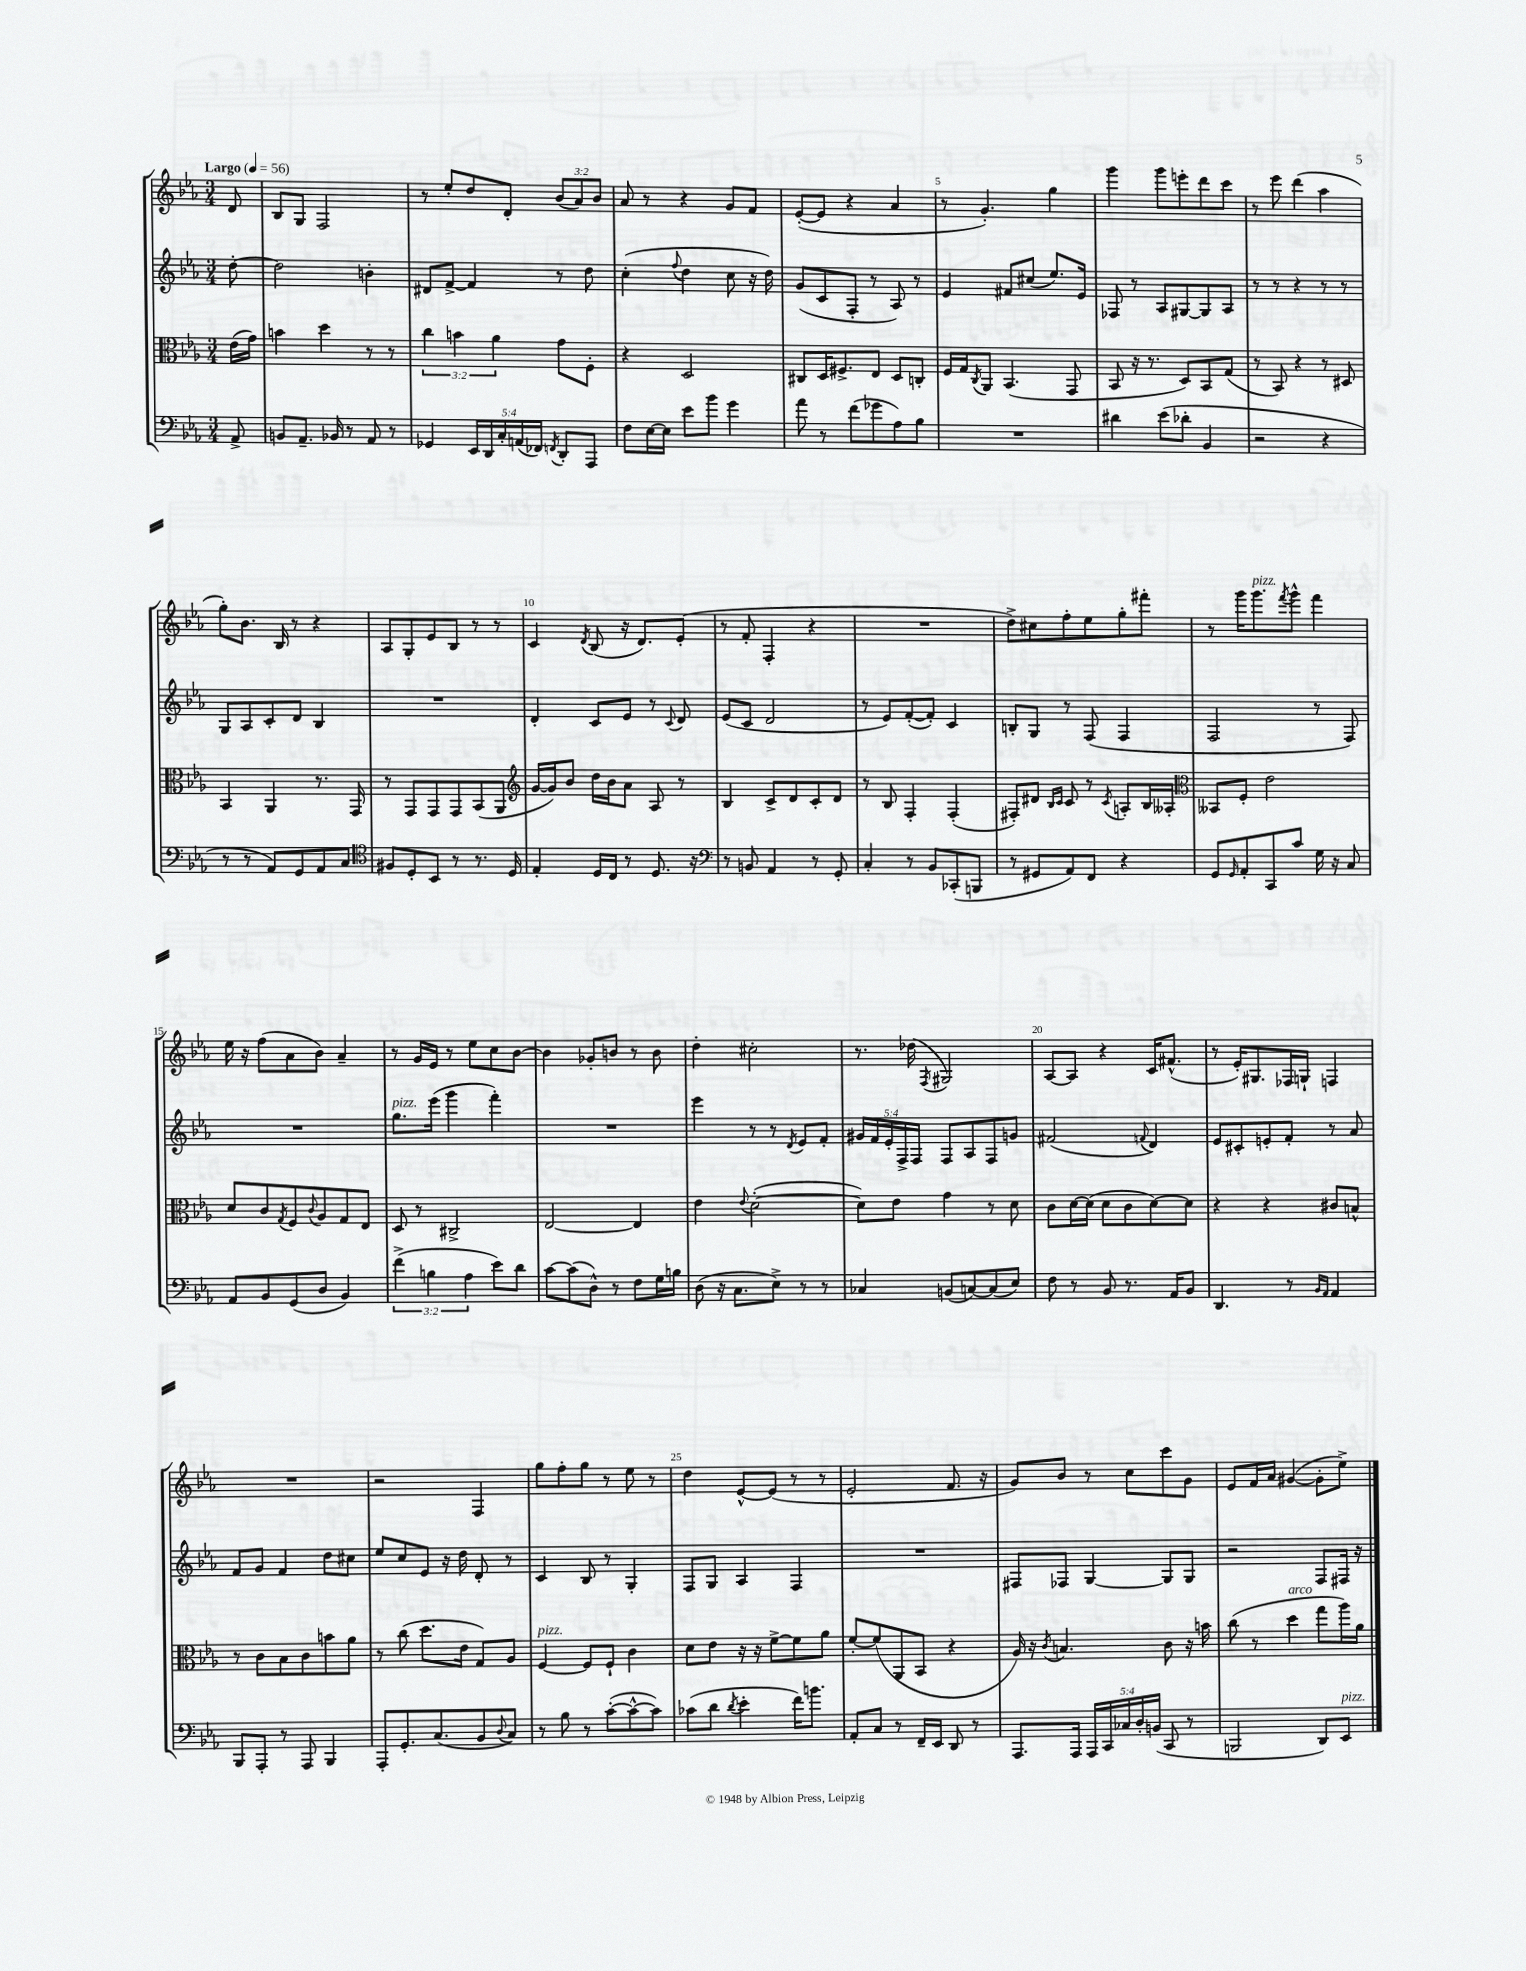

**kern	**kern	**kern	**kern
*part4	*part3	*part2	*part1
*staff4	*staff3	*staff2	*staff1
*clefF4	*clefC3	*clefG2	*clefG2
*k[b-e-a-]	*k[b-e-a-]	*k[b-e-a-]	*k[b-e-a-]
*M3/4	*M3/4	*M3/4	*M3/4
*MM56	*MM56	*MM56	*MM56
=	=	=	=
!	!	!	!LO:TX:a:B:t=Largo
8AA-^/	(16e-\LL	[8dd'\	8d/
.	16g\JJ)	.	.
=1	=1	=1	=1
8BBn/L	4bn\	2dd\]	8B-/L
8.AA-~/J	.	.	8G/J
.	4dd\	.	2F/
16BB-X/	.	.	.
8r	.	.	.
8AA-/	8r	4bn'\	.
8r	8r	.	.
=2	=2	=2	=2
4GG-X/	6cc\	8d#X/L	8r
.	.	[8f^/J	8ee-'/L
.	6bn\	.	.
20EE-/LL	.	4f/]	8dd/
20DD/	.	.	.
.	6a-\	.	.
20C'/	.	.	.
.	.	.	8d'/J
(20AAn/	.	.	.
20FF-X/JJ)	.	.	.
8qFFn/	.	.	.
8DD'/L	8g\L	8r	(12b-/L
.	.	.	12a-/)
8AAA-/J	8F'\J	8dd\	.
.	.	.	12b-/J
=3	=3	=3	=3
8F\L	4r	(4cc'\	8a-/
[16E-\L	.	.	8r
16E-\JJ]	.	.	.
.	.	8qqff/	.
8e-\L	2D/	4dd\	4r
8b-\J	.	.	.
4g\	.	8cc\	8g/L
.	.	16r	8f/J
.	.	16dd\)	.
=4	=4	=4	=4
8a-\	8C#X/L	(8g/L	([8e-'/L
8r	16D/K	8c/	8e-/J]
.	8.F#X^/	.	.
(8f\L	.	8F'/J	4r
8g-X\	8E-/J	8r	.
8A-\)	8D/L	8A-/)	4a-/
8B-\J	8Cn'/J	8r	.
=5	=5	=5	=5
2.r	16F/LL	4e-/	8r
.	16G/J	.	.
.	8qC/	.	.
.	8AA-/J	.	4.g'/)
.	(4.BB-/	8f#X/L	.
.	.	(8cc#X/J	.
.	.	8.ee-/L)	4gg\
.	8GG/	.	.
.	.	16e-/Jk	.
=6	=6	=6	=6
4d#X\	8BB-/	8F-X/	4ggg\
.	16r	8r	.
.	8.r	.	.
(8e-\L	.	8A-/L	8ggg\L
8d-X'\J	8D/L)	[8G#X/	8eeen'\
4BB-/	8BB-/	8G#/]	8ddd\
.	(8G/J	8A-/J	8ccc\J
=7	=7	=7	=7
2r	8r	8r	8r
.	8BB-/)	8r	8eee-\
.	4r	4r	(4ddd\
4r	8r	8r	4aa-\
.	8D#X/	8r	.
!!LO:LB:g=z
=8	=8	=8	=8
8r	4BB-/	8G/L	8gg'\L)
8r	.	8A-/	8.b-\J
8AA-/L)	4AA-/	8c'/	.
.	.	.	16B-/
8GG/	.	8d/J	8r
8AA-/	8.r	4B-/	4r
8C/J	.	.	.
.	16GG/	.	.
=9	=9	=9	=9
*clefC4	*	*	*
8F#X/L	8r	2.r	8A-/L
8D'/	8GG/L	.	8G'/
8BB-/J	8GG/	.	8e-/
8r	8GG/	.	8B-/J
8.r	(8BB-/	.	8r
.	8AA-/J	.	8r
16D/	.	.	.
=10	=10	=10	=10
*	*clefG2	*	*
4E-'/	[16g/LL	4d'/	4c/
.	16g/J])	.	.
.	8b-/J	.	.
.	.	.	8qd/
16D/LL	16dd\LL	8c/L	(8B-/
16C/JJ	16b-\J	.	.
8r	8a-\J	8e-/J	16r
.	.	.	8.d/L)
8.D/	8A-/	8r	.
.	.	8qqc/	.
.	8r	8d/	(8e-'/J
16r	.	.	.
=11	=11	=11	=11
*clefF4	*	*	*
8r	4B-/	(8e-/L	8r
8BBn/	.	8c/J	8f'/
4AA-/	8c^/L	2d/	4F'/
.	8d/	.	.
8r	8c'/	.	4r
8GG'/	8d/J	.	.
=12	=12	=12	=12
4C'/	8r	8r	2.r
.	8B-/	8e-/L)	.
8r	4F'/	([8f'/	.
8BB-/L	.	8f'/J])	.
(8CC-X'/	(4F'/	4c/	.
8BBBn/J	.	.	.
=13	=13	=13	=13
8r	8F#X'/L)	8Bn'/L	8dd^\L)
8GG#X/L	8d#X/J	8G/J	8cc#X\
.	16qqB-/LL	.	.
.	16qqc/JJ	.	.
8AA-/)	8c/	8r	8ff'\
8FF/J	8r	(8F/	8ee-\
.	8qc/	.	.
4r	8An'/L	4F/	8gg'\
.	16B-/L	.	8fff#X'\J
.	16A--X'/JJ	.	.
=14	=14	=14	=14
*	*clefC3	*	*
8GG/L	8BB--X/L	2F/	8r
16qqGG/	.	.	.
8AA-'/	8F'/J	.	16ggg\KL
!	!	!	!LO:TX:a:i:t=pizz.
.	.	.	8.ggg\
8CC/	2e-\	.	.
.	.	.	8qfff/
8c/J	.	.	8ggg^^\J
16G\	.	8r	4fff\
16r	.	.	.
8C/	.	8F/)	.
!!LO:LB:g=z
=15	=15	=15	=15
8AA-/L	8d/L	2.r	16ee-\
.	.	.	16r
8BB-/	8c/	.	(8ff\L
.	8qG/	.	.
(8GG/	8F/	.	8a-\
.	8qqc/	.	.
8D/J	8A-/	.	8b-\J)
4BB-/)	8G/	.	4a-~/
.	8E-/J	.	.
=16	=16	=16	=16
!	!	!LO:TX:a:i:t=pizz.	!
(6f^\	8D/	8.gg\L	8r
.	8r	.	16g/LL
6Bn\	.	.	.
.	.	(16eee-\Jk	16e-/JJ
.	2C#X^/	4ggg\	8r
6A-\	.	.	.
.	.	.	8ee-\L
8e-\L)	.	4fff'\)	8cc\
8d\J	.	.	[8b-\J
=17	=17	=17	=17
[8c\L	[2E-/	2.r	4b-\]
(8c\]	.	.	.
8D^^\J)	.	.	8g-X'/L
8r	.	.	8bn/J
8F\L	4E-/]	.	8r
16G\L	.	.	8b\
16Bn\JJ	.	.	.
=18	=18	=18	=18
(8D\	4e-\	4eee-\	4dd'\
16r	.	.	.
8.C\L	.	.	.
.	8qqe-/	.	.
.	([2d'\	8r	2cc#X'\
8E-^\J)	.	8r	.
.	.	8qd/	.
8r	.	8e-/L	.
8r	.	8f'/J	.
=19	=19	=19	=19
4C-X/	8d\L])	20g#X/LL	8.r
.	.	20f/	.
.	.	20e-'/	.
.	8e-\J	.	.
.	.	20F^/	.
.	.	.	(16dd-X\
.	.	20F/JJ	.
.	.	.	8qF/
(8BBn/L	4g\	8F/L	2G#X/)
[8Cn/)	.	8A-/	.
(8C/]	8r	8F/	.
8E-/J)	8d\	8gn/J	.
=20	=20	=20	=20
8F\	8c\L	(2f#X/	[8A-/L
8r	[16d\L	.	8A-/J]
.	(16d\JJ]	.	.
8BB-/	8d\L	.	4r
8.r	8c\	.	.
.	.	8qqfn/	.
.	[8d\)	4d/)	16c/KL
16AA-/KL	.	.	(8.f#X^^/J
8BB-/J	8d\J]	.	.
=21	=21	=21	=21
4.DD/	4r	8e-/L	8r
.	.	8c#X'/	16e-'/KL)
.	.	.	8.G#X/
.	4r	8en'/	.
8r	.	8f'/J	16F-X/L
.	.	.	16Gn`/JJ
16qqBB-/LL	.	.	.
16qqAA-/JJ	.	.	.
4AA-/	8c#X/L	8r	4Fn/
.	8Bn^^/J	8a-/	.
!!LO:LB:g=z
=22	=22	=22	=22
8BBB-/L	8r	8f/L	2.r
8AAA-'/J	8c\L	8g/J	.
8r	8B-\	4f/	.
8AAA-/	8c\	.	.
4BBB-/	8bn\	8dd\L	.
.	8a-\J	8cc#X\J	.
=23	=23	=23	=23
8AAA-'/L	8r	8ee-/L	2r
8.GG'/	(8cc\	8cc/	.
.	8.dd\L	8e-/J	.
(8.C/	.	.	.
.	.	16r	.
.	16e-\Jk	16dd\	.
8BB-/	8G/L)	8d'/	4F/
8qqD/	.	.	.
8C/J)	8A-/J	8r	.
=24	=24	=24	=24
!	!LO:TX:a:i:t=pizz.	!	!
8r	[4F/	4c/	8gg\L
8B-\	.	.	8ff'\
8r	8F/L]	8B-/	8gg\J
([8c'\L	8F`/J	8r	8r
8c^^\_	4c\	4G'/	8ee-\
8c\J])	.	.	8r
=25	=25	=25	=25
(8c-X\L	8d\L	8F/L	4dd\
8d\J	8e-\J	8G/J	.
8qd/	.	.	.
4e-'\	16r	4A-/	[8e-^^/L
.	16r	.	.
.	[8f^\L	.	(8e-/J]
16f\KL)	8f\]	4F/	8r
8.bn\J	.	.	.
.	8a-\J	.	8r
=26	=26	=26	=26
8AA-'/L	[8f'/L	2.r	2e-'/
8C/J	(8f/]	.	.
8r	8AA-/	.	.
16FF~/LL	8BB-/J	.	.
16EE-/JJ	.	.	.
8DD/	4r	.	8.f/
8r	.	.	.
.	.	.	16r
=27	=27	=27	=27
8.AAA-/L	16A-/)	8F#X/L	8g/L)
.	16r	.	.
.	8qc/	.	.
.	4.Bn/	8F-X/J	8b-/J
16AAA-/Jk	.	.	.
20AAA-/LL	.	[4G/	8r
20CC/	.	.	.
20C-X/	.	.	.
.	.	.	8cc\L
20D'/	.	.	.
(20BBn/JJ	.	.	.
8CC/	8c\	8G/L]	8ccc\
8r	16r	8G/J	8g\J
.	16bn\	.	.
=28	=28	=28	=28
2BBBn/	(8cc\	2r	8e-/L
.	8r	.	16f/L
.	.	.	16a-/JJ
!	!LO:TX:a:i:t=arco	!	!
.	4dd\	.	([4g#X/
8DD/L)	8gg\L	8F/L	8g#'\L]
!LO:TX:a:i:t=pizz.	!	!	!
8EE-/J	16aa-\L)	16F#X/Jk	8ee-^\J)
.	16a-\JJ	16r	.
==	==	==	==
*-	*-	*-	*-
